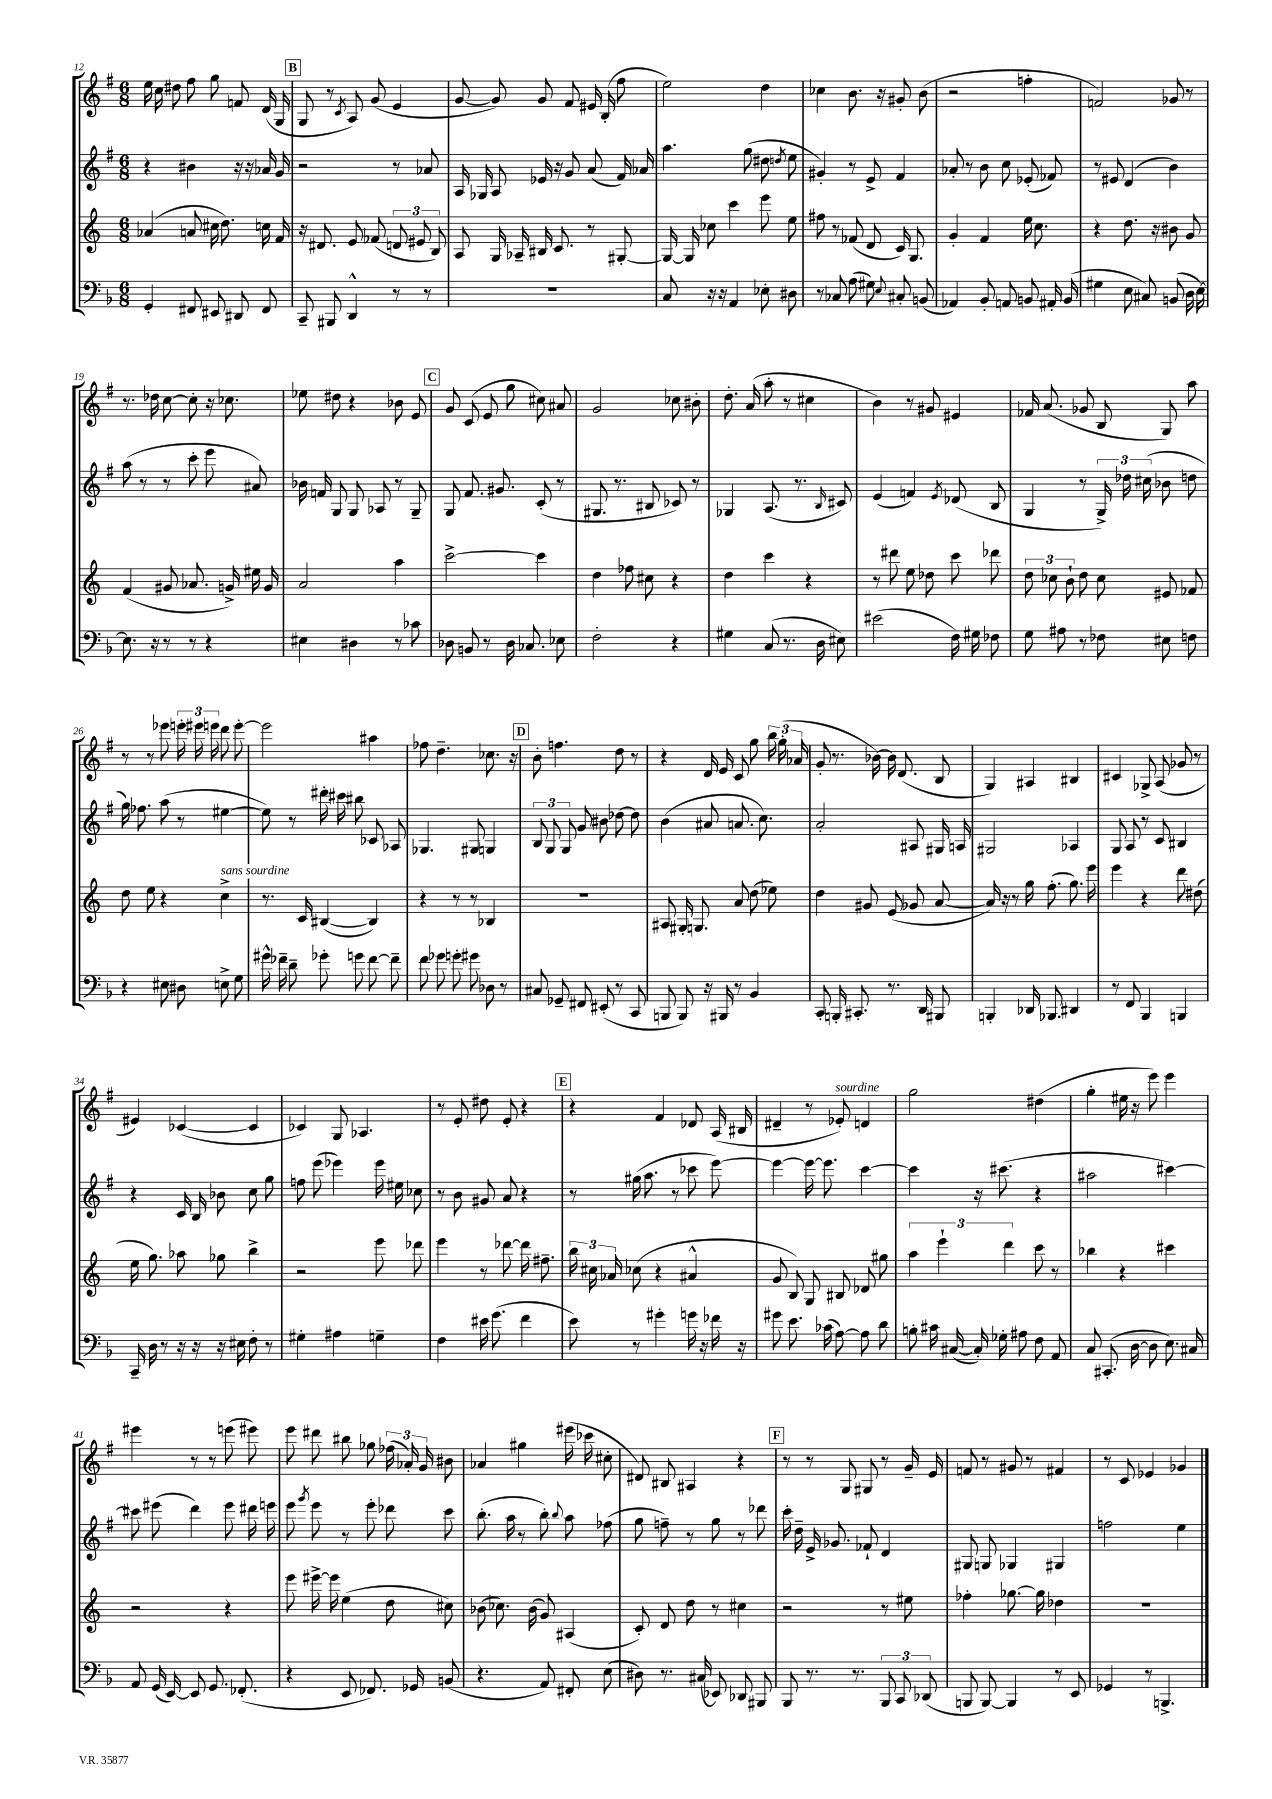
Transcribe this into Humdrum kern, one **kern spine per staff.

**kern	**kern	**kern	**kern
*part4	*part3	*part2	*part1
*staff4	*staff3	*staff2	*staff1
*clefF4	*clefG2	*clefG2	*clefG2
*k[b-]	*k[]	*k[f#]	*k[f#]
*M6/8	*M6/8	*M6/8	*M6/8
=12	=12	=12	=12
4GG'/	(4a-X/	4r	16ee\
.	.	.	16cc\
.	.	.	8dd#X\
8FF#X/	8an/	4b#X\	8ff#\
8EE#X/	16cc#X\	.	8gg\
.	8.dd\)	.	.
8DD#X/	.	16r	8fn/
.	.	16r	.
8FF#/	16ccn\	16a-X/	(16d/
.	16f/	16g/	16G/
!!LO:REH:place=s1:t=B
=13	=13	=13	=13
8CC~/	16r	2r	8G/
.	8.d#X/	.	.
8BBB#X/	.	.	8r
.	.	.	8qc/
4DD^^/	8e/	.	8A/)
.	(8f-X/	.	(8g/
8r	12dn/	8r	4e/
.	12e#X/	.	.
8r	.	8a-X/	.
.	12B/)	.	.
=14	=14	=14	=14
2.r	8A/	16A/	[8g/
.	.	16G-X/	.
.	16G/	8A/	8g/])
.	16A-X~/	.	.
.	16B#X/	16e-X/	8g/
.	8.c/	16r	.
.	.	8g/	8f#/
.	8r	(8a/	16e#X/
.	.	.	(16B'/
.	[8G#X'/	16f#/)	8ff#\
.	.	16a-X/	.
=15	=15	=15	=15
8C/	16G#/_	4.aa\	2ee\)
.	16G#/]	.	.
16r	8cc-X\	.	.
16r	.	.	.
4AA/	4ccc\	.	.
.	.	(8gg\	.
8E-X'\	8eee\	8dd#X\	4dd\
.	.	8qddn/	.
8D#X\	8ee\	8ee\	.
=16	=16	=16	=16
8r	8ff#X\	4g#X'/)	4cc-X\
8C-X/	8r	.	.
(8A\	(8f-X/	8r	8.b\
8G#X\)	8d/	8e^/	.
.	.	.	16r
8qqE/	.	.	.
8C#X'/	16c/)	4f#/	8g#X'/
.	8.G/	.	.
(8BBn/	.	.	(8b\
=17	=17	=17	=17
4AA-X/)	4g'/	8a-X'/	2r
.	.	8r	.
8BB-'/	4f/	8b\	.
8AAn/	.	8cc\	.
8BBn/	16ee\	(8e-X'/	4ffn'\
.	8.cc\	.	.
16AA#X'/	.	8f-X/)	.
(16BB/	.	.	.
=18	=18	=18	=18
4G#X\	4r	8r	2fn/)
.	.	8e#X/	.
8E\	8.dd\	(4d/	.
8C#X/)	.	.	.
.	16r	.	.
(8BBn/	8b#X\	4b\)	8g-X/
16D\	8g/	.	8r
[16E\)	.	.	.
!!LO:LB:g=z
=19	=19	=19	=19
8.E\]	(4f/	(8aa\	8.r
.	.	8r	.
16r	.	.	16dd-X\
8r	8g#X/	8r	[8cc\
8r	8.a-X/	8ccc'\	8cc'\]
4r	.	8eee\	16r
.	16gn^/)	.	8.cc-X\
.	16ee#X\	8a#X/)	.
.	16g/	.	.
=20	=20	=20	=20
4E#X\	2a/	16b-X\	8ee-X\
.	.	16fn/	.
.	.	8G/	8dd#X\
4D#X\	.	8G/	4r
.	.	8A-X/	.
8r	4aa\	8r	8b-X\
8c-X\	.	8G~/	8e/
!!LO:REH:place=s1:t=C
=21	=21	=21	=21
8D-X\	[2ccc^\	8G/	8g/
8BBn/	.	8.f#/	(8c/
8r	.	.	8e/
.	.	8.g#X/	.
16D-\	.	.	8gg\
8.C-X/	.	.	.
.	4ccc\]	(8c'/	8cc#X\)
8E-X\	.	8r	8a#X/
=22	=22	=22	=22
2F'\	4dd\	8.G#X/	2g/
.	.	8.r	.
.	8ff-X\	.	.
.	8cc#X\	8B#X/	.
4r	4r	8c-X/)	8cc-X\
.	.	8r	8b#X'\
=23	=23	=23	=23
4G#X\	4dd\	4G-X/	8.dd'\
.	.	.	(16a/
(8C/	4ccc\	(8.A/	8aa'\
8.r	.	.	8r
.	.	8.r	.
.	4r	.	4cc#X\
16D\	.	.	.
.	.	16qqB/	.
8E#X\)	.	8c#X/)	.
=24	=24	=24	=24
(2e#X\	8r	(4e/	4b\)
.	8ddd#X\	.	.
.	8ee\	4fn/)	8r
.	8dd-X\	.	8g#X/
.	.	8qe/	.
16F\)	8ccc\	(8d-X/	4e#X/
16G#X\	.	.	.
8F-X\	8ddd-X\	8B/	.
=25	=25	=25	=25
8G\	12dd\	4G/	16f-X/
.	.	.	(8.a/
.	12cc-X\	.	.
8A#X\	.	.	.
.	12b`\	.	.
8r	8dd\	8r	8g-X/
8F-X\	8cc-\	24G^/)	8B/
.	.	24dd-X\	.
.	.	(24cc#X\	.
8E#X\	8e#X/	8b-X\	8G/)
8Fn\	8f-X/	8ddn\	8aa\
!!LO:LB:g=z
=26	=26	=26	=26
4r	8dd\	16gg\)	8r
.	.	8.ff-X\	.
.	8ee\	.	8r
8E#X\	4r	(8aa\	8eee-X\
8D#X\	.	8r	24eeen'\
.	.	.	24eee#X\
.	.	.	24eeen\
!	!LO:TX:a:i:t=sans sourdine	!	!
8En^\	4cc^\	[4ee#X\	8ddd\
8G\	.	.	[8eee'\
=27	=27	=27	=27
16g#X^^\	8.r	8ee#\])	2eee\]
16f-X~\	.	.	.
8d~\	.	8r	.
.	16c/	.	.
8g-X'\	([4B#X/	16ddd#X'\	.
.	.	16ccc#X\	.
8gn\	.	8bb#X\	.
[8f-\	4B#/])	8c-X/	4aa#X\
8f-~\]	.	8A-X/	.
=28	=28	=28	=28
8f\	4r	4.G-X/	8ff-X\
8g-X\	.	.	4.dd~\
8gn'\	8r	.	.
8g#X\	8r	8G#X/	.
8D-X\	4B-X/	4Gn/	8.cc-X\
8r	.	.	.
.	.	.	16r
!!LO:REH:place=s1:t=D
=29	=29	=29	=29
8C#X/	2.r	12B/	8b'\
.	.	12G/	.
8GG-X~/	.	.	4.ffn\
.	.	12G/	.
8FF#X/	.	8g/	.
(8EE#X'/	.	8b#X\	.
8r	.	[8dd-X\	8dd\
8CC/	.	8dd-\]	8r
=30	=30	=30	=30
8BBBn/	8A#X/	(4b\	4r
8BBB/)	16G#X'/	.	.
.	8.Gn/	.	.
16r	.	8a#X/	16d/
16BBB#X/	.	.	16e/
8r	8a/	8.an/	8c/
4BB-/	(8dd\	.	8gg\
.	.	8.cc\)	.
.	8ee-X\)	.	24bb\
.	.	.	(24gg'\
.	.	.	24a-X/
=31	=31	=31	=31
8CC'/	4dd\	2a'/	8g'/
16BBBn'/	.	.	8.r
8.CC#X'/	.	.	.
.	8g#X/	.	.
.	.	.	[16b-X\)
8.r	(8e/	.	16b-\]
.	.	.	(8.d/
.	8g-X/	8A#X/	.
16DD/	.	.	.
8BBB#X/	[8a/	16G#X/	8B/
.	.	16An/	.
=32	=32	=32	=32
4BBBn'/	16a/])	2G#X/	4G/)
.	16r	.	.
.	8r	.	.
16DD-X/	16gg\	.	4A#X/
8.BBB-X/	(8.ff'\	.	.
4DD#X/	8.gg\)	4A-X/	4B#X/
.	16eee\	.	.
=33	=33	=33	=33
8r	4eee\	8G/	4c#X/
8FF/	.	8A/	.
4BBB-/	4r	8r	8G-X^/
.	.	8c/	(8A/
4BBBn/	8ddd\	4B#X/	8g-X/
.	(8dd#X\	.	8r
!!LO:LB:g=z
=34	=34	=34	=34
16CC~/	16ee\	4r	4e#X/)
16D\	8.gg\)	.	.
8r	.	.	.
16r	8aa-X\	16c/	([4c-X/
16r	.	16B/	.
16r	8gg-X\	8b-X\	.
16E#X\	.	.	.
8F'\	4bb^\	8cc\	4c-/]
8r	.	8gg\	.
=35	=35	=35	=35
4G#X'\	2r	8ffn\	4c-X/)
.	.	(8eee\	.
4A#X\	.	4eee-X\)	8G/
.	.	.	4.A-X/
4Gn~\	8eee\	16eee-\	.
.	.	16ee#X\	.
.	8ddd-X\	8cc-X\	.
=36	=36	=36	=36
4F\	4eee\	8r	8r
.	.	8b\	8e'/
16e#X\	8r	8g#X/	8dd#X\
(8.g\	.	.	.
.	[8ddd-X\	8a/	8e'/
4f\	16ddd-\]	4r	4r
.	8.ff#X~\	.	.
!!LO:REH:place=s1:t=E
=37	=37	=37	=37
8e\)	24bb\	8r	4r
.	24cc#X\	.	.
.	24a-X/	.	.
8r	(8cc-X\	(16gg#X\	.
.	.	8.aa\	.
4g#X'\	4r	.	4f#/
.	.	8r	.
16gn\	4a#X^^/	8ccc-X\	8d-X/
16r	.	.	.
16f-X\	.	[8eee\)	(16A/
16r	.	.	16B#X/
=38	=38	=38	=38
8g#X\	8g/	4eee\_	4d#X~/
8.e\	8B/)	.	.
.	8G/	16eee\_	8r
(16c-X\	.	8.eee\]	.
!	!	!	!LO:TX:a:i:t=sourdine
[8A\)	8B#X/	.	8e-X'/)
8A\]	8d-X/	[4ccc\	4dn/
8d\	8gg#X\	.	.
=39	=39	=39	=39
8Bn'\	6aa\	4ccc\]	2gg\
16c#X\	.	.	.
.	6eee`\	.	.
([16C#X/	.	.	.
16C#'/])	.	16r	.
16G-X'\	.	(8.ccc#X\	.
.	6ddd\	.	.
8A#X\	.	.	.
8F\	8ccc\	4r	(4dd#X\
8AA/	8r	.	.
=40	=40	=40	=40
8C/	4bb-X\	2aa#X\	4gg'\
(8.CC#X'/	.	.	.
.	4r	.	16ee#X\
[16D\	.	.	16r
8D\]	.	.	8eee\)
8.E\)	4ccc#X\	[4ccc#X\)	4eee\
16C#X/	.	.	.
!!LO:LB:g=z
=41	=41	=41	=41
8AA/	2r	8ccc#X\]	4eee#X\
(16GG/	.	(8eee#X\	.
[16EE/)	.	.	.
8EE/]	.	4ddd\)	8r
8.GG/	.	.	8r
.	4r	8eee#\	(8eeen\
(8.FF-X'/	.	.	.
.	.	16ddd#X\	8eee#X\)
.	.	16eeen\	.
=42	=42	=42	=42
4r	8eee\	8eee\	8eee\
.	.	8qggg/	.
.	[16eee#X^\	8eee\	8ddd#X\
.	16eee#\]	.	.
8EE/	(4ee\	8r	8bb#X\
8.FF-X/)	.	8eee'\	8gg-X\
.	8dd\	8ddd-X\	(24ff-X\
.	.	.	24a-X'/)
16GG-X/	.	.	.
.	.	.	24g/
(8BBn/	8cc#X\)	8ccc\	8b#X\
=43	=43	=43	=43
4.r	(8b-X\	(8.bb'\	4a-X/
.	8.cc-X\)	.	.
.	.	16aa\	.
.	.	8r	4gg#X\
.	(16b-\	.	.
8AA/)	8g/)	8bb'\)	.
.	.	8qqbb/	.
8FF#X'/	(4A#X/	8aa\	(16eee#X\
.	.	.	16ccc-X\
(8E\	.	(8ff-X\	8cc#X'\
=44	=44	=44	=44
8D#X\)	8c'/)	8gg\	8d#X/)
8.r	8d/	8ffn~\)	8B#X/
.	8dd\	8r	4A#X/
(16C#X/	.	.	.
8EE-X/)	8r	8gg\	.
8DD-X/	4cc#X\	8r	4r
8BBB#X/	.	8ddd-X\	.
!!LO:REH:place=s1:t=F
=45	=45	=45	=45
8BBB-/	2r	16ccc'\	8r
.	.	16dd~\	.
8.r	.	16e^/	8r
.	.	8.g-X/	.
.	.	.	8G/
8.r	.	.	.
.	.	8f-X`/	8G#X/
12BBB-/	8r	4d/	8r
12CC/	.	.	.
.	8ee#X\	.	16g~/
(12DD-X/	.	.	.
.	.	.	16e/
=46	=46	=46	=46
8BBBn/	4ff-X'\	8G#X/	8fn/
[8BBB/)	.	8Gn/	8r
4BBB/]	[8.gg-X\	4G-X/	8g#X/
.	.	.	8r
.	16gg-\]	.	.
8r	4dd-X\	4G#X/	4f#X/
8EE/	.	.	.
=47	=47	=47	=47
4GG-X/	2.r	2ffn\	8r
.	.	.	8c/
8r	.	.	4e-X/
4.BBBn^/	.	.	.
.	.	4ee\	4g-X/
==	==	==	==
*-	*-	*-	*-
